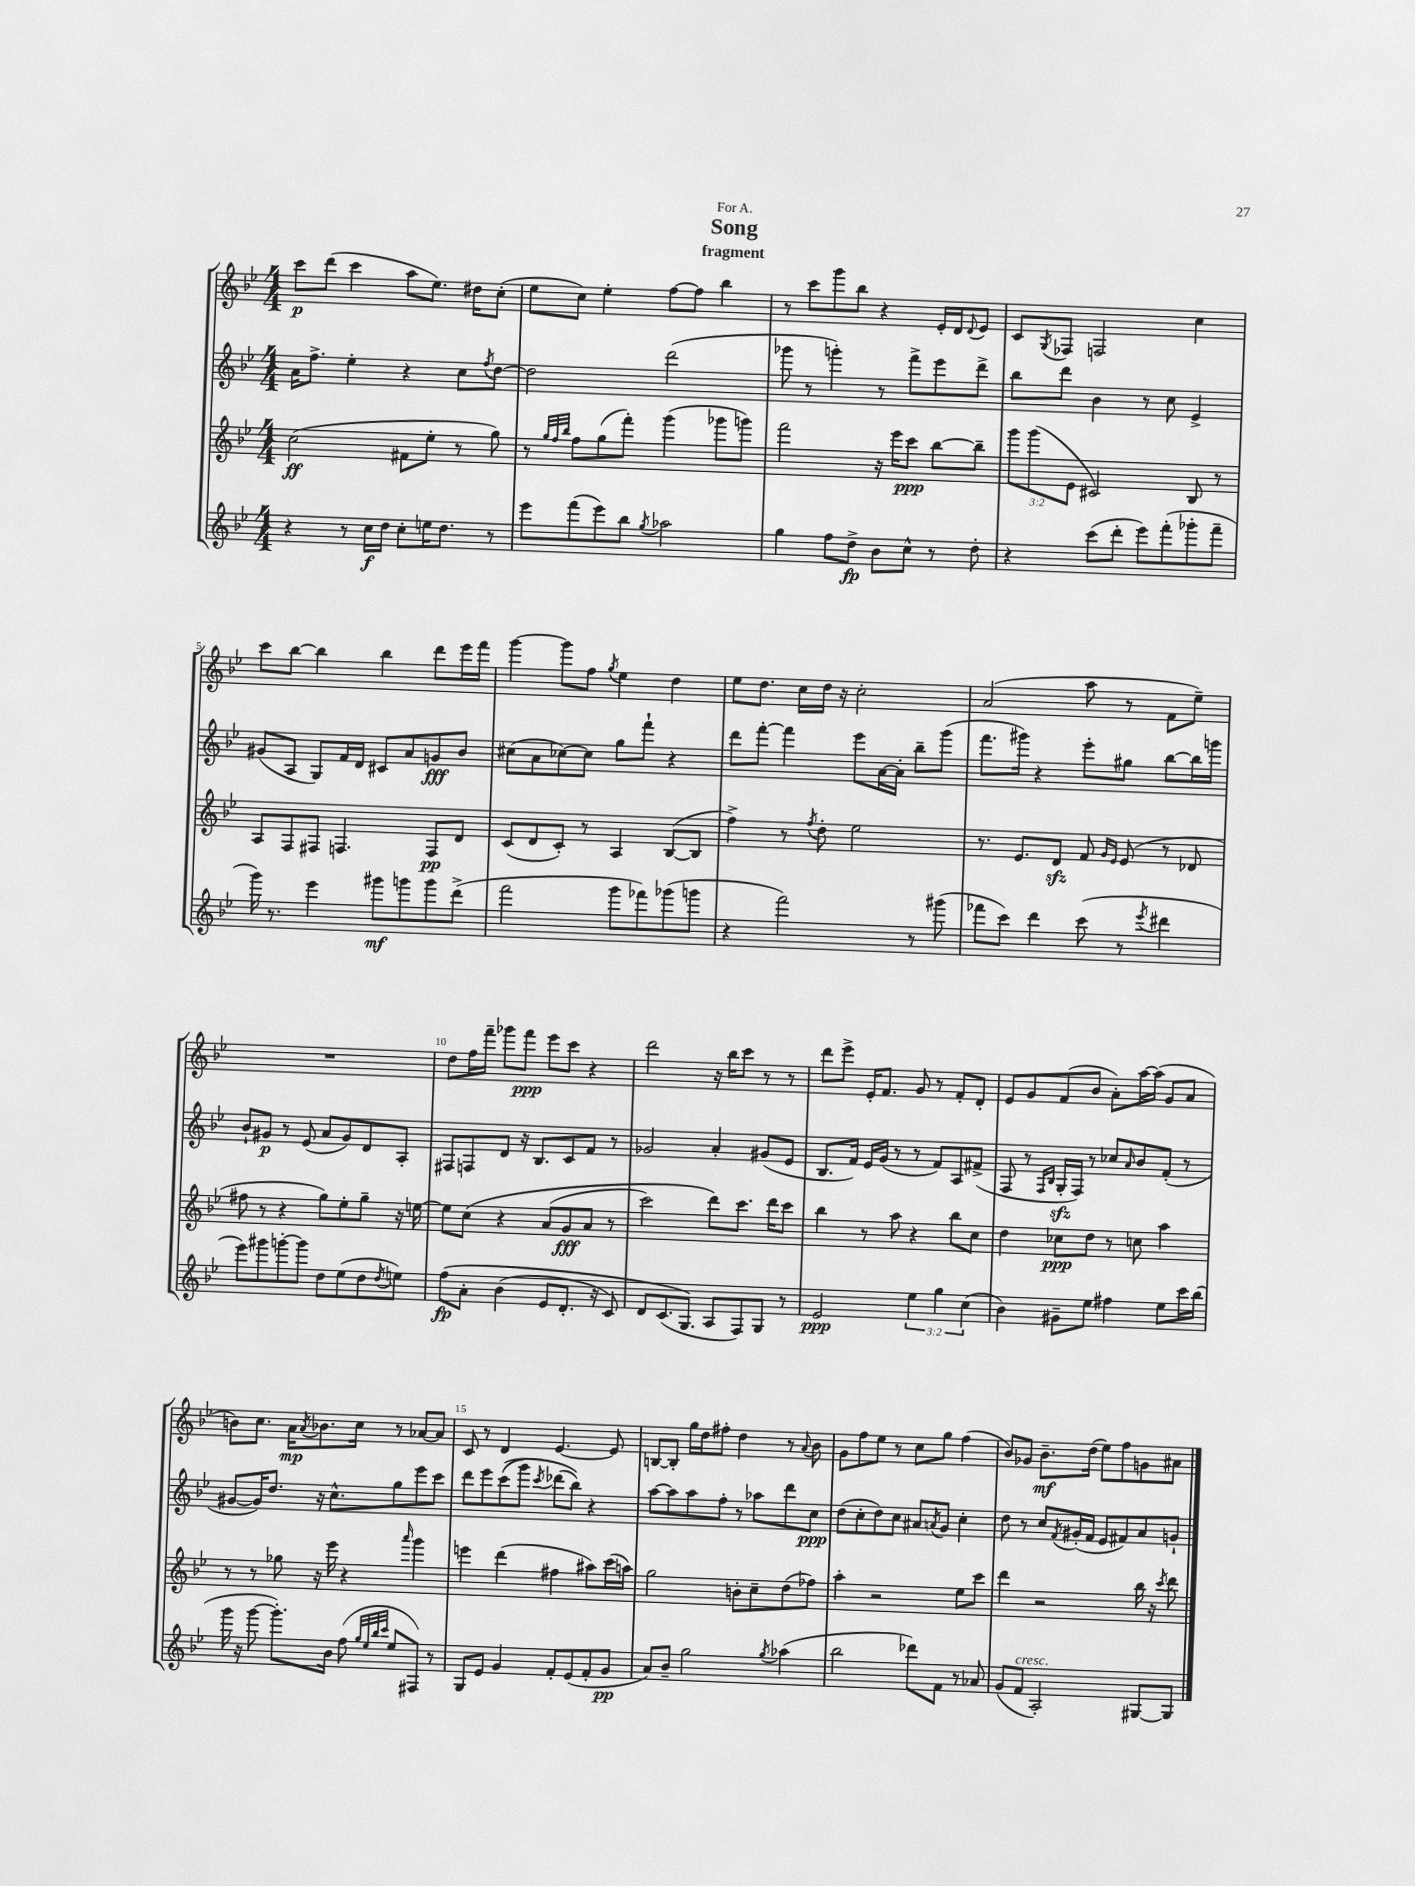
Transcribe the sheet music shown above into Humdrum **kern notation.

**kern	**kern	**kern	**kern
*staff4	*staff3	*staff2	*staff1
*clefG2	*clefG2	*clefG2	*clefG2
*k[b-e-]	*k[b-e-]	*k[b-e-]	*k[b-e-]
*M4/4	*M4/4	*M4/4	*M4/4
4r	(2cc\	16a\LK	8ccc\L
.	.	8.ff^\J	.
.	.	.	(8ddd\J
8r	.	4ee-'\	4ccc\
16cc\LL	.	.	.
16dd\JJ	.	.	.
8cc'\L	8f#\L	4r	8aa\L
16ee\K	8ee-'\J	.	8.ee-\J)
8.dd\J	.	.	.
.	8r	8cc\L	.
.	.	.	16dd#\LK
.	.	8qff/	.
8r	8gg\)	[8dd\J	(8cc'\J
=	=	=	=
8eee-\L	8r	2dd\]	8ee-\L
.	32qqgg/LLL	.	.
.	32qqff/	.	.
.	32qqbb-/JJJ	.	.
(8fff\	8ff\L	.	8cc\J)
8eee-\)	(8gg\	.	4ee-'\
8bb-\J	8fff'\J)	.	.
8qgg/	.	.	.
2aa-\	(4ggg\	(2ddd\	[8ff\L
.	.	.	8ff\]J
.	8ggg-\L	.	4bb-\
.	8ggg\J)	.	.
=	=	=	=
4gg\	2fff\	8ggg-\	8r
.	.	8r	8ccc\L
8ff\L	.	4ggg'\)	8ggg\
8dd^\J	.	.	8bb-\J
8b-\L	16r	8r	4r
.	16eee-\LK	.	.
8cc^^\J	8ccc\J	8fff^\L	.
8r	[8bb-\L	8eee-\	16e-'/LL
.	.	.	16d/J
.	.	.	8qqd/
8dd'\	8bb-~\]J	8ddd^\J	8e-/J
=	=	=	=
4r	12ggg\L	8bb-\L	8c/L
.	(12ggg\	.	.
.	.	.	8qG/
.	.	8ddd\J	8F-/J
.	12e-\J	.	.
(8ccc\L	2c#/)	4b-\	2F/
8ddd'\J	.	.	.
8eee-\L)	.	8r	.
(8fff'\	.	8cc\	.
8ggg-'\	8B-/	4e-^/	4cc\
8fff~\J	8r	.	.
=	=	=	=
16ggg\)	8A/L	(8g#/L	8ccc\L
8.r	.	.	.
.	8F/	8A/J	[8bb-\J
4eee-\	8F#/J	8G/L)	4bb-\]
.	4.F/	16f/L	.
.	.	16d/JJ	.
8ggg#\L	.	8c#/L	4bb-\
8ggg\	.	8a/	.
8ggg\	8F/L	8g/	8ddd\L
(8ddd^\J	8d/J	8b-/J	16eee-\L
.	.	.	16fff\JJ
=	=	=	=
2fff\	(8c/L	(8cc#\L	[4ggg\
.	8d/	8a\	.
.	8c'/J)	[8cc-\)	8ggg\]L
.	8r	8cc-\]J	8ff\J
.	.	.	8qgg/
8ggg\L	4A/	8gg\L	4ee-\
8fff-\)	.	8fff`\J	.
(8ggg-\	([8B-/L	4r	4dd\
8ggg\J	8B-/]J	.	.
=	=	=	=
4r	4ff^\)	8ddd\L	8ee-\L
.	.	[8fff'\J	8.dd\J
2fff\)	8r	4fff\]	.
.	.	.	16cc\LL
.	8qff/	.	.
.	8dd'\	.	16dd\JJ
.	.	.	16r
.	2ee-\	8eee-\L	2cc'\
.	.	[16a\L	.
.	.	16a'\]JJ	.
8r	.	8bb-~\L	.
(8ggg#\	.	(8ggg\J	.
=	=	=	=
8fff-\L	8.r	8.fff\L	(2a/
8ccc\J)	.	.	.
.	8.e-/L	16ggg#\Jk)	.
4ddd\	.	4r	.
.	8d/J	.	.
(8ccc\	8f/	8eee-'\L	8aa\
.	16qqg/LL	.	.
.	16qqe-/JJ	.	.
8r	(8e-/	8gg#\J	8r
8qeee-/	.	.	.
4ddd#\	8r	[8bb-\L	8f\L
.	8d-/	16bb-\]L	8ee-~\J)
.	.	16ggg\JJ	.
=	=	=	=
8eee-\L)	8ff#\	8b-`/L	1r
8ggg#\	8r	8g#/J	.
[8ggg'\	4r	8r	.
8ggg\]J	.	(8e-/	.
8dd\L	8gg\L)	8a/L	.
(8ee-\	8ee-'\	8g#/)	.
8dd\	8gg~\J	8d/	.
8qdd/	.	.	.
8ee\J)	16r	8A'/J	.
.	[16ee\	.	.
=	=	=	=
&(8ff\L	8ee\]L	8F#/L	8dd\L
8a'\J	&(8cc\J	8F/	16ff\L
.	.	.	16fff~\JJ
(4b-\	4r	8d/J	8ggg-\L
.	.	16r	8fff\J
.	.	8.B-/L	.
8e-/L	(8a/L	.	8eee-\L
8.d'/J	8g/	8c/	8ccc\J
.	8a/J	8f/J	4r
16r	.	.	.
8c/)	8r	8r	.
=	=	=	=
8d/L	2ccc\)	2g-/	2ddd\
(8.c/	.	.	.
8.G/J&)	.	.	.
8A/L	8ddd\L&)	4a'/	16r
.	.	.	16bb-\LK
8F/)	8.ccc\J	.	8ccc\J
8G/J	.	(8g#/L	8r
.	16ddd\LK	.	.
8r	8ccc\J	8e-/J	8r
=	=	=	=
2e-/	4bb-\	8.B-/L	8ddd\L
.	.	.	8eee-^\J
.	.	16f/Jk)	.
.	8r	16e-/LL	16e-'/LK
.	.	(16g/JJ	8.f/J
.	8aa\	8r	.
6ee-\	4r	8r	8g/
.	.	8f/L)	8r
6gg\	.	.	.
.	8bb-\L	8A/	8f'/L
(6cc\	.	.	.
.	8cc\J	(8f#^/J	8d'/J
=	=	=	=
4b-\)	4dd\	8F/	8e-/L
.	.	8r	8g/
.	.	16qqF/LL	.
.	.	16qqB-/JJ	.
8g#~\L	8cc-\L	16G'/LL	(8f/
.	.	16F/JJ)	.
8ee-\J	8dd\J	8r	8b-/J
4ff#\	8r	8cc-/L	8a'\L)
.	.	16qqa/	.
.	8cc\	8b-/	[16aa\L
.	.	.	(16aa\]JJ
8ee-\L	4aa\	(8f'/J	8g/L
16ccc\L	.	8r	8a/J
(16bb-\JJ	.	.	.
=	=	=	=
16ggg\	8r	[8g#/L	8b\L)
16r	.	.	.
[8ggg\	8r	16g#/]K)	8.cc\J
.	.	8.dd/J	.
8.ggg'\]L)	8gg-\	.	.
.	.	.	16a\LK
.	.	.	8qa/
.	16r	16r	8.b-\
16b-\Jk	16eee-\	8.cc^^\L	.
(8ff\	4r	.	.
.	.	.	16cc\Jk
32qqgg/LLL	.	.	.
32qqee-/	.	.	.
32qqbb-/	.	.	.
32qqccc/JJJ	.	.	.
8ee-/L	.	8gg\	8r
.	16qqaaa/	.	.
8F#/J)	4ggg\	8eee-\	[8a-/L
8r	.	8ccc\J	8a-/]J
=	=	=	=
8G/L	4eee\	8ddd\L	8c/
8e-/J	.	8eee-\	8r
4g/	(4ddd\	&((8ccc\	4d/
.	.	8ggg\J)	.
.	.	8qccc/	.
8f'/L	4ff#\	(8ddd-\L	[4.e-/
(8e-/	.	8bb-\J)&)	.
8f'/	8aa#\L)	4r	.
8g/J	(16ccc\L	.	8e-/]
.	16aa\JJ)	.	.
=	=	=	=
8a/L)	2gg\	[8aa\L	[8B/L
8b-~/J	.	8aa\]	8B'/]J
2gg\	.	8aa\	16gg\LL
.	.	.	16dd\J
.	.	8ff'\J	8ff#'\J
.	8b'\L	8r	4dd\
.	8cc~\	8aa-\L	.
8qgg/	.	.	.
(4aa-\	(8dd\	8ddd\	8r
.	.	.	8qqa/
.	8ff-\J)	8cc\J	8b-\
=	=	=	=
2bb-\	4aa'\	(8dd\L	8g\L
.	.	8cc'\	8ff\
.	2r	8dd\)	8ee-\J
.	.	8cc\J	8r
8ddd-\L)	.	8a#/L	8cc\L
.	.	8qa/	.
8f\J	.	8g/J	8gg\J
8r	8ee-\L	4cc'\	(4ff\
8a-/	8ccc\J	.	.
=	=	=	=
(8g/L	4ddd\	8dd\	8b-/L)
8f/J	.	8r	8g-/J
2A'/)	2r	8cc/L	8.b-~\L
.	.	8qf/	.
.	.	(16g#'/L	.
.	.	16f/JJ	(16dd\Jk
.	.	8e-/L	8ee-\L)
.	.	8f#/)	8ff\
[8G#/L	16bb-\	8a/	8g\
.	16r	.	.
.	8qccc/	.	.
8G#/]J	8ddd\	8g`/J	8a#\J
==	==	==	==
*-	*-	*-	*-
